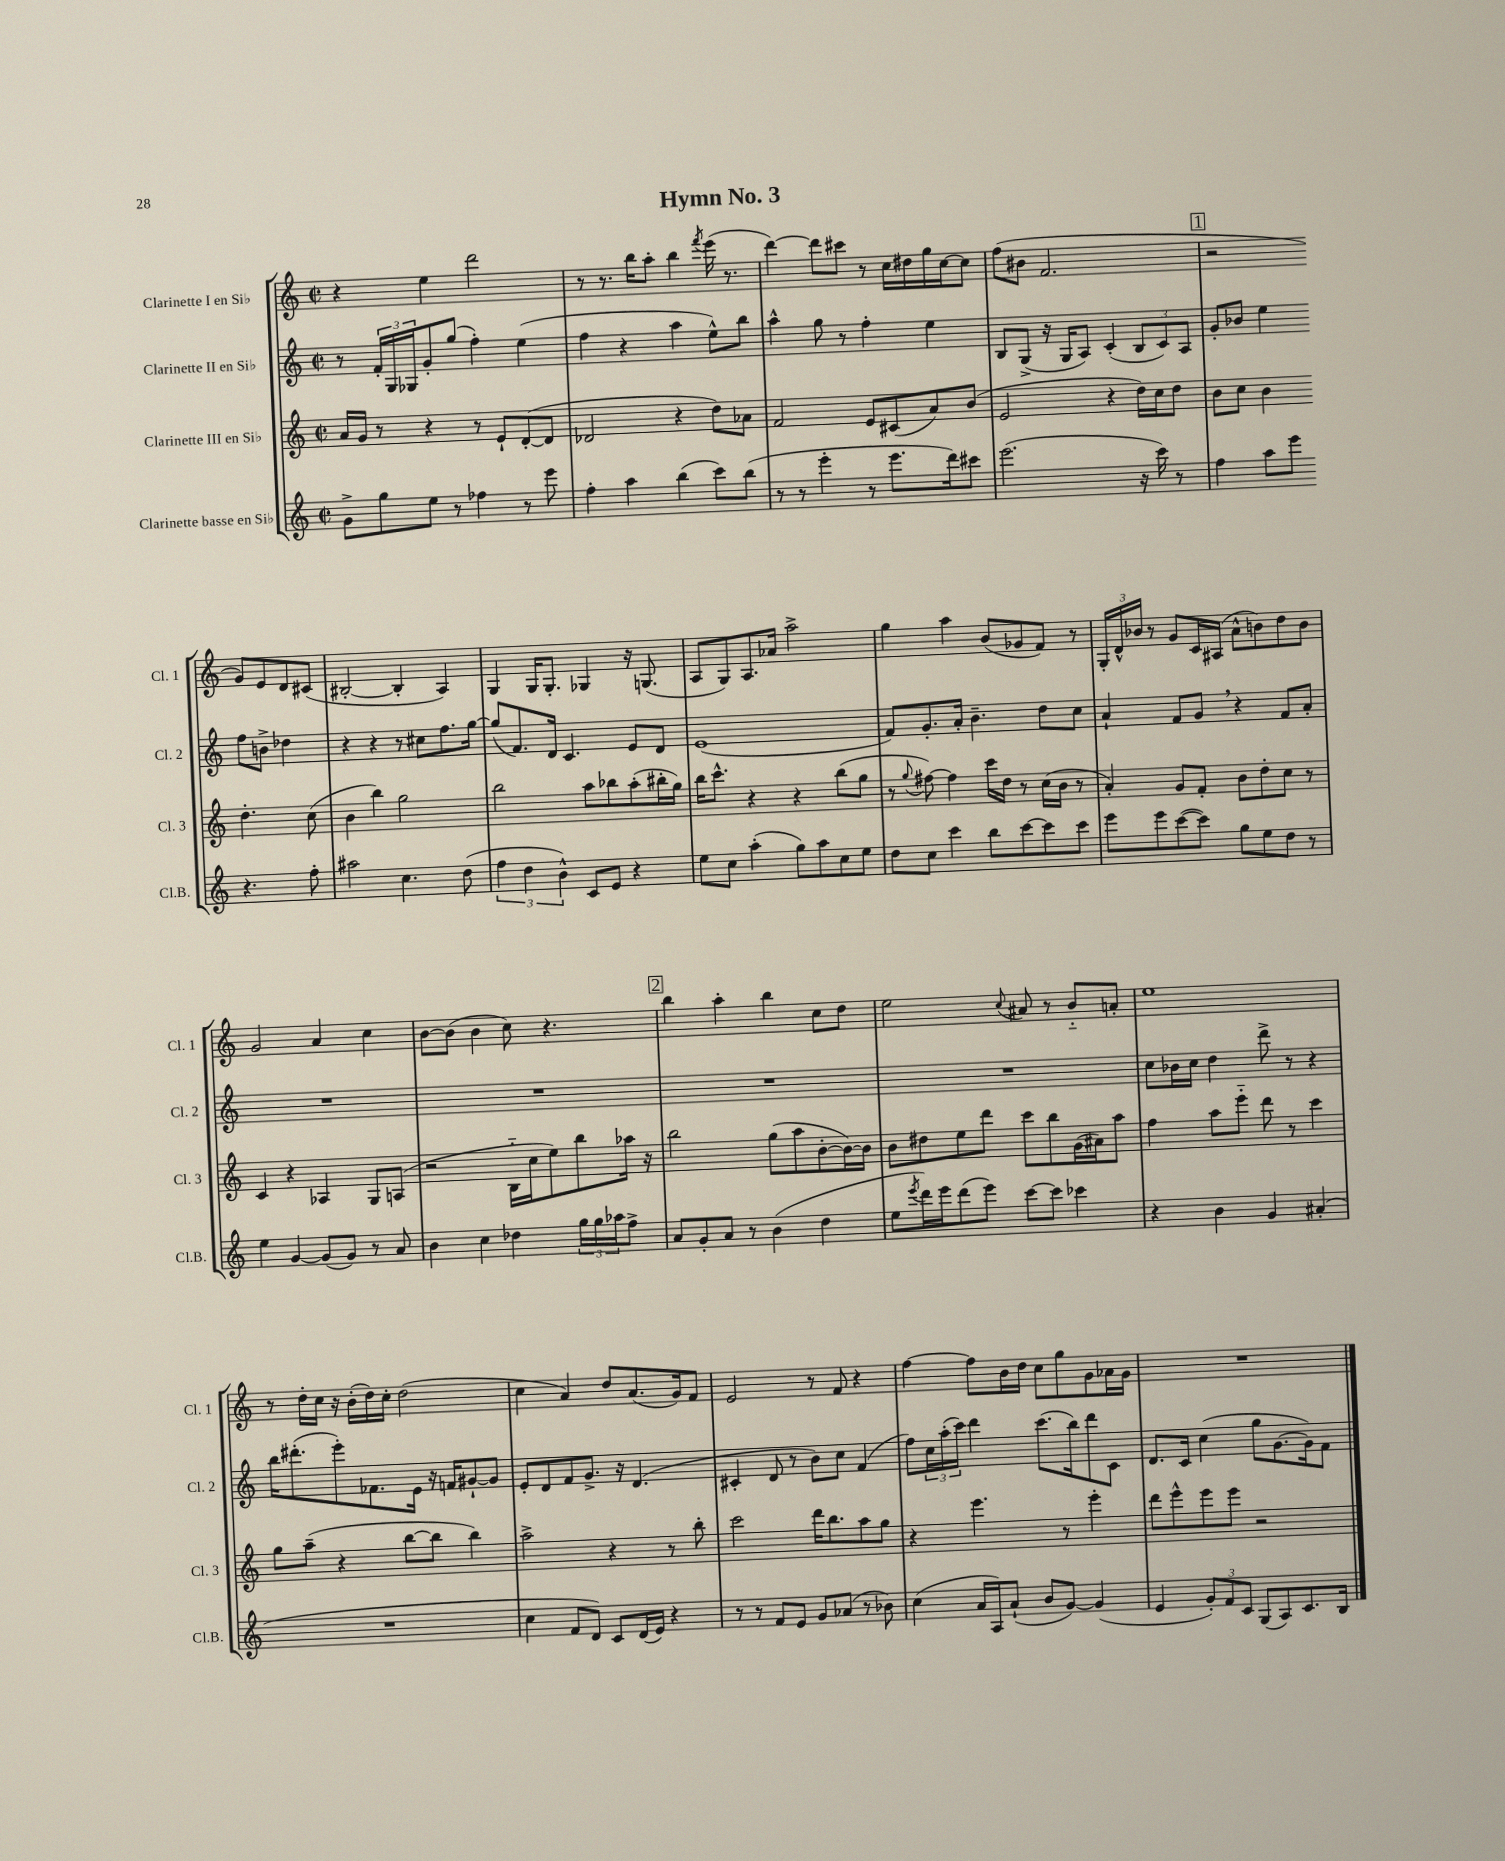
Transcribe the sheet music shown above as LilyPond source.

\header { title = "Hymn No. 3" }
<<
\new StaffGroup <<
\new Staff = "s0" \with { instrumentName = "Clarinette I en Sib" shortInstrumentName = "Cl. 1" } {
    \clef treble \key c \major \defaultTimeSignature \time 2/2
    r4 e''4 d'''2 |
    r8 r8. b''16 a''8-. b''4 \acciaccatura { f'''8 } e'''16( r8. |
    d'''4~) d'''8 cis'''8 r8 c''16 dis''16 g''16 c''16~ c''8 |
    f''8( bis'8 f'2. |
    \mark \markup { \box "1" } r2 g'8) e'8 d'8 cis'8( |
    bis2~-. bis4-. a4) |
    g4 g16 g8.-. ges4 r16 g8.( |
    a8 g8) a8. aes'16 a''2-> |
    g''4 a''4 b'8( ges'8 f'8) r8 |
    \tuplet 3/2 { g16-. d'16-^ bes'16 } r8 g'8 c'16 ais16( a'8-^ b'8) d''8 b'8 |
    g'2 a'4 c''4 |
    b'8~ b'8( b'4 c''8) r4. |
    \mark \markup { \box "2" } b''4 a''4-. b''4 c''8 d''8 |
    e''2 \appoggiatura { c''8 } ais'8 r8 b'8-_ a'8-. |
    e''1 |
    r8 d''16-. c''16 r16 b'16-.( d''16) c''16-. d''2( |
    c''4 a'4) d''8 a'8.( g'16) f'8 |
    e'2 r8 f'8 r4 |
    f''4~ f''8 b'16 d''16 c''8 g''8 g'8 aes'16 g'16 |
    R1 \bar "|." |
}
\new Staff = "s1" \with { instrumentName = "Clarinette II en Sib" shortInstrumentName = "Cl. 2" } {
    \clef treble \key c \major \defaultTimeSignature \time 2/2
    r8 \tuplet 3/2 { f'16-. g16 ges16 } g'8-. g''8( f''4-.) e''4( |
    f''4 r4 a''4 e''8-^) b''8 |
    a''4-^ g''8 r8 f''4-. e''4 |
    b8 g8->( r16 g16 a8) c'4-.( \tuplet 3/2 { b8 c'8) a8 } |
    \mark \markup { \box "1" } g'8-. bes'8 e''4 f''8 b'8-> des''4 |
    r4 r4 r8 cis''8 f''8. g''16~ |
    g''8( f'8.) d'16 c'4. e'8 d'8 |
    e'1( |
    f'8) g'8.-. a'16-. b'4.-- d''8 c''8 |
    a'4-! f'8 g'8 \breathe r4 f'8 a'8-. |
    R1 |
    R1 |
    \mark \markup { \box "2" } R1 |
    R1 |
    c''8 bes'16 c''16 d''4 d'''8-> r8 r4 |
    b''16 dis'''8.-.( e'''8-.) fes'8. e'16 r16 f'16 gis'8~-! gis'8 |
    e'8-. d'8 f'8 g'8.-> r16 d'4.( |
    cis'4-. d'8 r8 b'8) c''8 f'4( |
    f''8) \tuplet 3/2 { c''16 a''16-.( c'''16) } d'''4 c'''8.( b''16) d'''8 c'8 |
    d'8. c'16 c''4( g''8 g'8.~ g'16) f'8 \bar "|." |
}
\new Staff = "s2" \with { instrumentName = "Clarinette III en Sib" shortInstrumentName = "Cl. 3" } {
    \clef treble \key c \major \defaultTimeSignature \time 2/2
    a'16 g'16 r8 r4 r8 e'8-! d'8~-.( d'8 |
    des'2 r4 d''8) aes'8 |
    f'2 e'8 cis'8( a'8) b'8( |
    e'2 r4 d''16) c''16 d''8 |
    \mark \markup { \box "1" } b'8 c''8 b'4 d''4.-. c''8( |
    b'4 b''4) g''2 |
    b''2 a''8 bes''8 a''8-.( bis''16-. g''16) |
    b''16 c'''8.-^ r4 r4 b''8( g''8 |
    r8 \appoggiatura { g''8 } fis''8~) fis''4 c'''16 d''16 r8 c''16( b'16 r8 |
    a'4-.) g'8 f'8-. b'8 d''8-. c''8 r8 |
    c'4 r4 aes4 g8 a8( |
    r2 b16-_ c''16 e''8) b''8 aes''16 r16 |
    \mark \markup { \box "2" } b''2 g''8( a''8 b'8~-. b'16~) b'16 |
    b'8 dis''8 e''8 d'''8 c'''8 b''8 g'16( ais'16) a''8 |
    f''4 a''8 e'''8-_ d'''8 r8 c'''4 |
    g''8 a''8--( r4 b''8~ b''8 b''4) |
    a''2-> r4 r8 b''8-. |
    c'''2 d'''16 b''8. a''8 g''8 |
    r4 e'''4. r8 e'''4-. |
    d'''8 e'''8-^ e'''8 e'''8 r2 \bar "|." |
}
\new Staff = "s3" \with { instrumentName = "Clarinette basse en Sib" shortInstrumentName = "Cl.B." } {
    \clef treble \key c \major \defaultTimeSignature \time 2/2
    g'8-> g''8 e''8 r8 fes''4 r8 e'''8 |
    f''4-. a''4 b''4( c'''8) b''8( |
    r8 r8 e'''4-. r8 e'''8. d'''16) cis'''8 |
    e'''2.( r16 c'''16) r8 |
    \mark \markup { \box "1" } f''4 a''8 e'''8 r4. f''8-. |
    ais''2 c''4. d''8( |
    \tuplet 3/2 { f''4 d''4 b'4-^) } c'8 e'8 r4 |
    e''8 c''8 a''4-.( g''8) a''8 c''8 e''8 |
    d''8 c''8 c'''4 b''8 c'''8~ c'''8 c'''8 |
    e'''8 e'''8 c'''8~( c'''8) g''8 e''8 d''8 r8 |
    e''4 g'4~ g'8( g'8) r8 a'8 |
    b'4 c''4 des''4 \tuplet 3/2 { g''16 g''16 aes''16 } f''8-> |
    \mark \markup { \box "2" } a'8 g'8-. a'8 r8 b'4( d''4 |
    e''8 \acciaccatura { e'''8 } d'''16) e'''16 d'''8( e'''8) c'''8~ c'''8 ces'''4 |
    r4 b'4 g'4 ais'4-.( |
    R1 |
    c''4 f'8 d'8) c'8 d'16( e'16) r4 |
    r8 r8 f'8 e'8 g'8 aes'8( r8 bes'8) |
    c''4( a'16 a16) a'8-!( b'8 g'8~) g'4( |
    e'4 \tuplet 3/2 { g'8-.) f'8 c'8 } g8( a8) c'8. b16 \bar "|." |
}
>>
>>
\layout { \context { \Score \remove "Bar_number_engraver" } }
